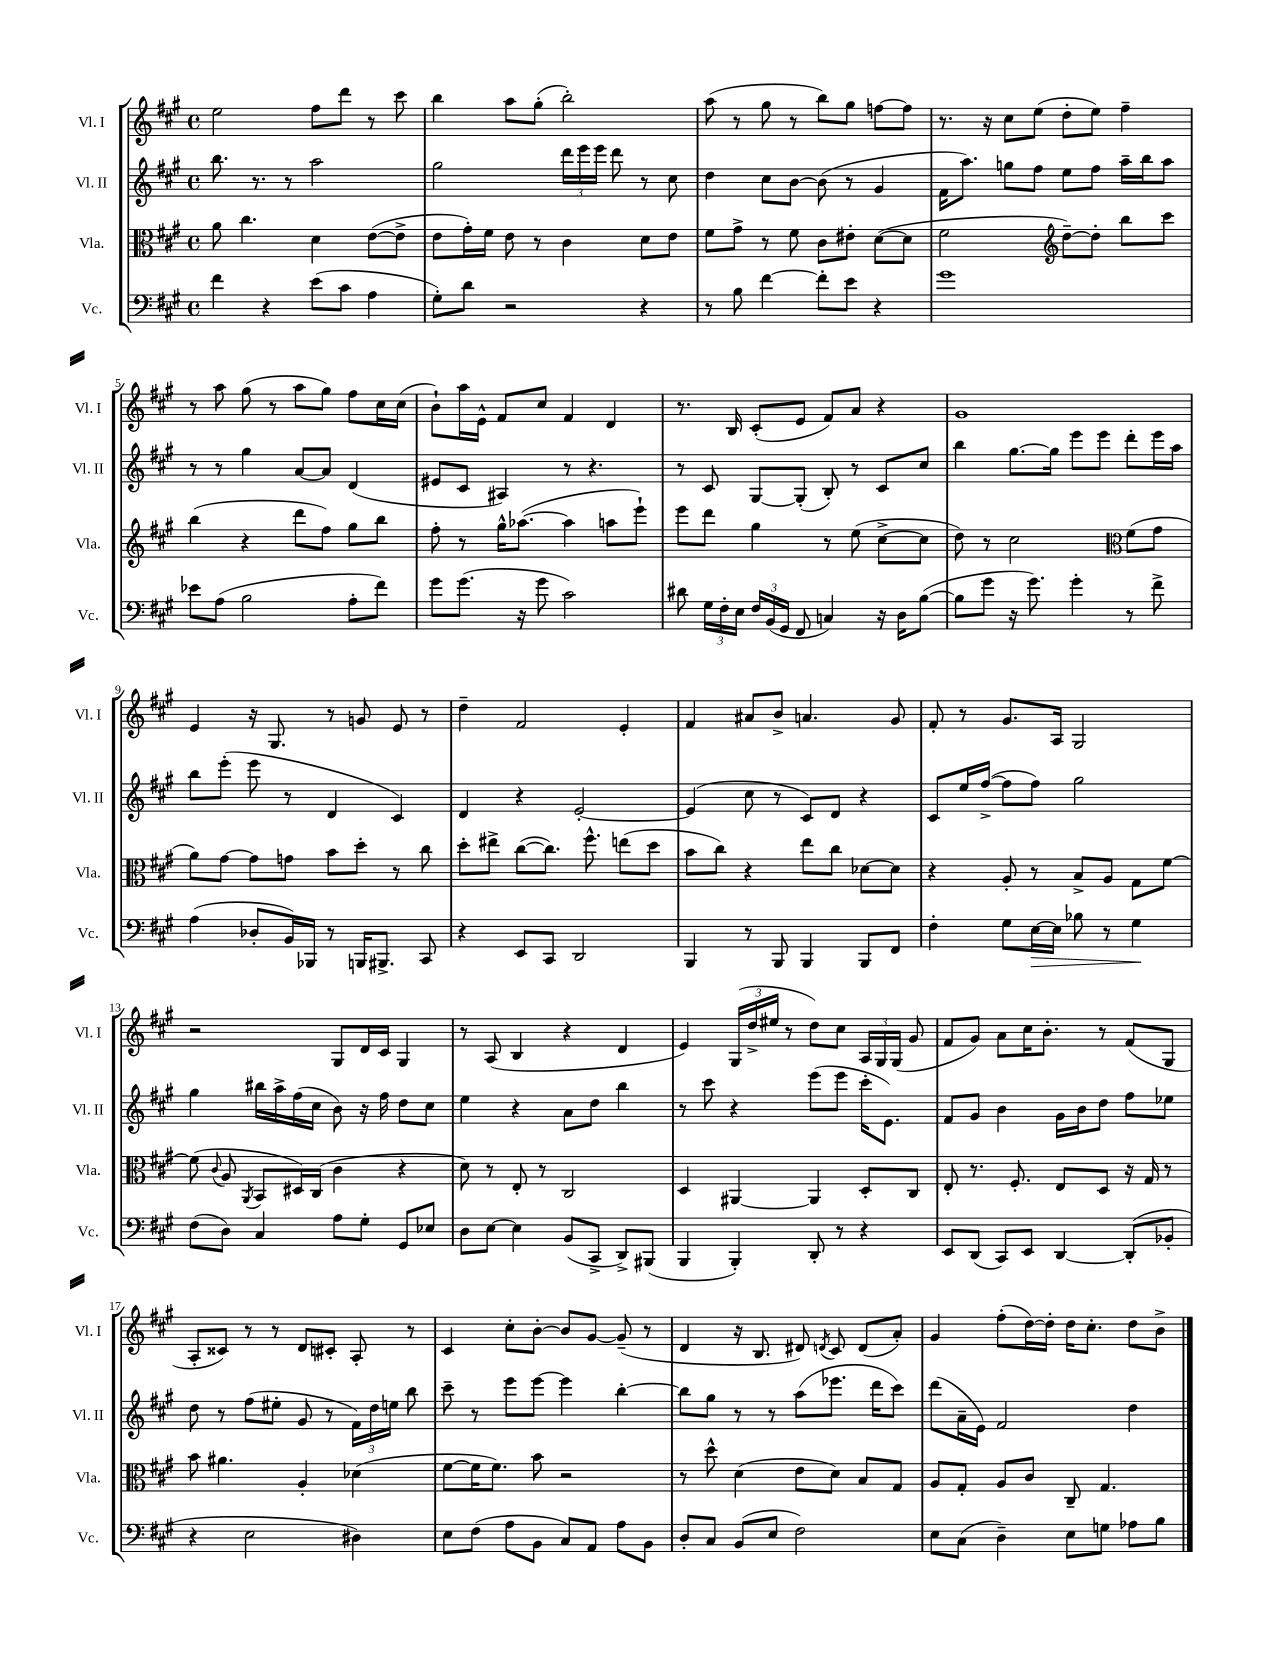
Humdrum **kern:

**kern	**kern	**kern	**kern
*staff4	*staff3	*staff2	*staff1
*clefF4	*clefC3	*clefG2	*clefG2
*k[f#c#g#]	*k[f#c#g#]	*k[f#c#g#]	*k[f#c#g#]
*M4/4	*M4/4	*M4/4	*M4/4
*met(c)	*met(c)	*met(c)	*met(c)
4f#	8a	8.bb	2ee
.	4.cc#	.	.
.	.	8.r	.
4r	.	.	.
.	.	8r	.
(8e	4d	2aa	8ff#
8c#	.	.	8ddd
4A	([8e	.	8r
.	8e^]	.	8ccc#
=	=	=	=
8G#')	8e	2gg#	4bb
8d	16g#')	.	.
.	16f#	.	.
2r	8e	.	8aa
.	8r	.	(8gg#'
.	4c#	24ddd	2bb')
.	.	24eee	.
.	.	24eee	.
.	.	8ddd	.
4r	8d	8r	.
.	8e	8cc#	.
=	=	=	=
8r	8f#	4dd	(8aa
8B	8g#^	.	8r
[4f#	8r	8cc#	8gg#
.	8f#	[8b	8r
8f#']	8c#	(8b]	8bb)
8e	8e#'	8r	8gg#
4r	([8d	4g#	[8ff
.	8d]	.	8ff]
=	=	=	=
1g#	2f#	16f#	8.r
.	.	8.aa)	.
.	.	.	16r
.	.	8gg	8cc#
.	.	8ff#	(8ee
*	*clefG2	*	*
.	[8dd~)	8ee	8dd'
.	8dd']	8ff#	8ee)
.	8bb	16aa~	4ff#~
.	.	16bb	.
.	8ccc#	8aa	.
=	=	=	=
8e-	(4bb	8r	8r
(8A	.	8r	8aa
2B	4r	4gg#	(8gg#
.	.	.	8r
.	8ddd	[8a	8aa
.	8ff#)	8a]	8gg#)
8A'	8gg#	(4d	8ff#
8f#)	8bb	.	16cc#
.	.	.	(16cc#
=	=	=	=
8g#	8ff#'	8e#	8b`)
(8.g#	8r	8c#	16aa
.	.	.	16e^^
.	16gg#^^	4A#)	8f#
16r	([8.aa-	.	.
8g#	.	.	8cc#
2c#)	4aa-]	8r	4f#
.	.	4.r	.
.	8aa	.	4d
.	8eee`)	.	.
=	=	=	=
8d#	8eee	8r	8.r
24G#	8ddd	8c#	.
24F#'	.	.	.
.	.	.	16B
24E	.	.	.
24F#	4gg#	[8G#	(8c#'
(24BB	.	.	.
24GG#	.	.	.
8FF#	.	(8G#']	8e
4C)	8r	8B')	8f#)
.	(8ee	8r	8a
16r	[8cc#^	8c#	4r
16D	.	.	.
([8B	8cc#]	8cc#	.
=	=	=	=
8B]	8dd)	4bb	1g#
8g#	8r	.	.
16r	2cc#	[8.gg#	.
8.g#)	.	.	.
.	.	16gg#]	.
4g#'	.	8eee	.
.	.	8eee	.
*	*clefC3	*	*
8r	(8f#	8ddd'	.
8f#^	8g#	16eee	.
.	.	16aa	.
=	=	=	=
(4A	8a)	8bb	4e
.	[8g#	(8eee'	.
8D-'	8g#]	8eee	16r
.	.	.	8.G#
16BB)	8g	8r	.
16BBB-	.	.	.
8r	8b	4d	8r
16BBB	8dd'	.	8g
8.BBB#^	.	.	.
.	8r	4c#)	8e
8CC#	8cc#	.	8r
=	=	=	=
4r	8dd'	4d	4dd~
.	8ee#^	.	.
8EE	([8cc#	4r	2f#
8CC#	8.cc#])	.	.
2DD	.	[2e'	.
.	8.ff#^^	.	.
.	(8ee	.	4e'
.	8dd	.	.
=	=	=	=
4BBB	8b	(4e]	4f#
.	8cc#)	.	.
8r	4r	8cc#	8a#
8BBB	.	8r	8b^
4BBB	8ee	8c#)	4.a
.	8cc#	8d	.
8BBB	[8d-	4r	.
8FF#	8d-]	.	8g#
=	=	=	=
4F#'	4r	8c#	8f#'
.	.	16ee	8r
.	.	([16ff#^	.
8G#	8A'	8ff#]	8.g#
[16E	8r	8ff#)	.
16E]	.	.	16A
8B-	8B^	2gg#	2G#
8r	8A	.	.
4G#	8G#	.	.
.	[8f#	.	.
=	=	=	=
(8F#	(8f#]	4gg#	2r
.	8qqc#	.	.
8D)	8A	.	.
.	8qAA	.	.
4C#	8BB	16bb#	.
.	.	16aa^	.
.	16D#)	(16ff#	.
.	(16C#	16cc#	.
8A	4c#	8b)	8G#
8G#'	.	16r	16d
.	.	16ff#	16c#
8GG#	4r	8dd	4G#
8E-	.	8cc#	.
=	=	=	=
8D	8d)	4ee	8r
[8E	8r	.	(8A
4E]	8E'	4r	4B
.	8r	.	.
(8BB	2C#	8a	4r
8CC#^	.	8dd	.
8DD^)	.	4bb	4d
(8BBB#	.	.	.
=	=	=	=
4BBB	4D	8r	4e)
.	.	8ccc#	.
4BBB')	[4AA#	4r	(24G#
.	.	.	24dd^
.	.	.	24ee#
.	.	.	8r
8DD'	4AA#]	(8eee	8dd)
8r	.	8eee	8cc#
4r	8D'	16ccc#'	24A
.	.	.	24G#
.	.	8.e)	.
.	.	.	(24G#
.	8C#	.	8g#
=	=	=	=
8EE	8E'	8f#	8f#
(8DD	8.r	8g#	8g#)
8CC#)	.	4b	8a
.	8.F#'	.	.
8EE	.	.	16cc#
.	.	.	8.b'
[4DD	8E	16g#	.
.	.	16b	.
.	8D	8dd	8r
(8DD']	16r	8ff#	(8f#
.	16G#	.	.
8BB-'	8r	8ee-	8G#
=	=	=	=
4r	8b	8dd	8A'
.	4.a#	8r	8c##)
2E	.	(8ff#	8r
.	.	8ee#'	8r
.	4A'	8g#	8d
.	.	8r	8c#'
4D#)	(4d-	24f#)	8A'
.	.	24dd	.
.	.	24ee	.
.	.	8bb	8r
=	=	=	=
8E	[8f#	8ccc#~	4c#
(8F#	16f#]	8r	.
.	8.f#)	.	.
8A	.	8eee	8cc#'
8BB	8b	[8eee	[8b'
8C#)	2r	4eee]	8b]
8AA	.	.	[8g#
8A	.	[4bb'	(8g#~]
8BB	.	.	8r
=	=	=	=
8D'	8r	8bb]	4d
8C#	8dd^^	8gg#	.
(8BB	(4d	8r	16r
.	.	.	8.B
8E	.	8r	.
2F#)	8e	(8aa	8d#)
.	.	.	8qd
.	8d)	8.eee-	8c#
.	8B	.	(8d
.	.	16ddd	.
.	8G#	8ccc#)	8a')
=	=	=	=
8E	8A	(8ddd	4g#
(8C#	8G#'	16a~	.
.	.	16e)	.
4D~)	8A	2f#	(8ff#'
.	8c#	.	[16dd)
.	.	.	16dd']
8E	8C#~	.	16dd
.	.	.	8.cc#'
8G	4.G#	.	.
8A-	.	4dd	8dd
8B	.	.	8b^
==	==	==	==
*-	*-	*-	*-
